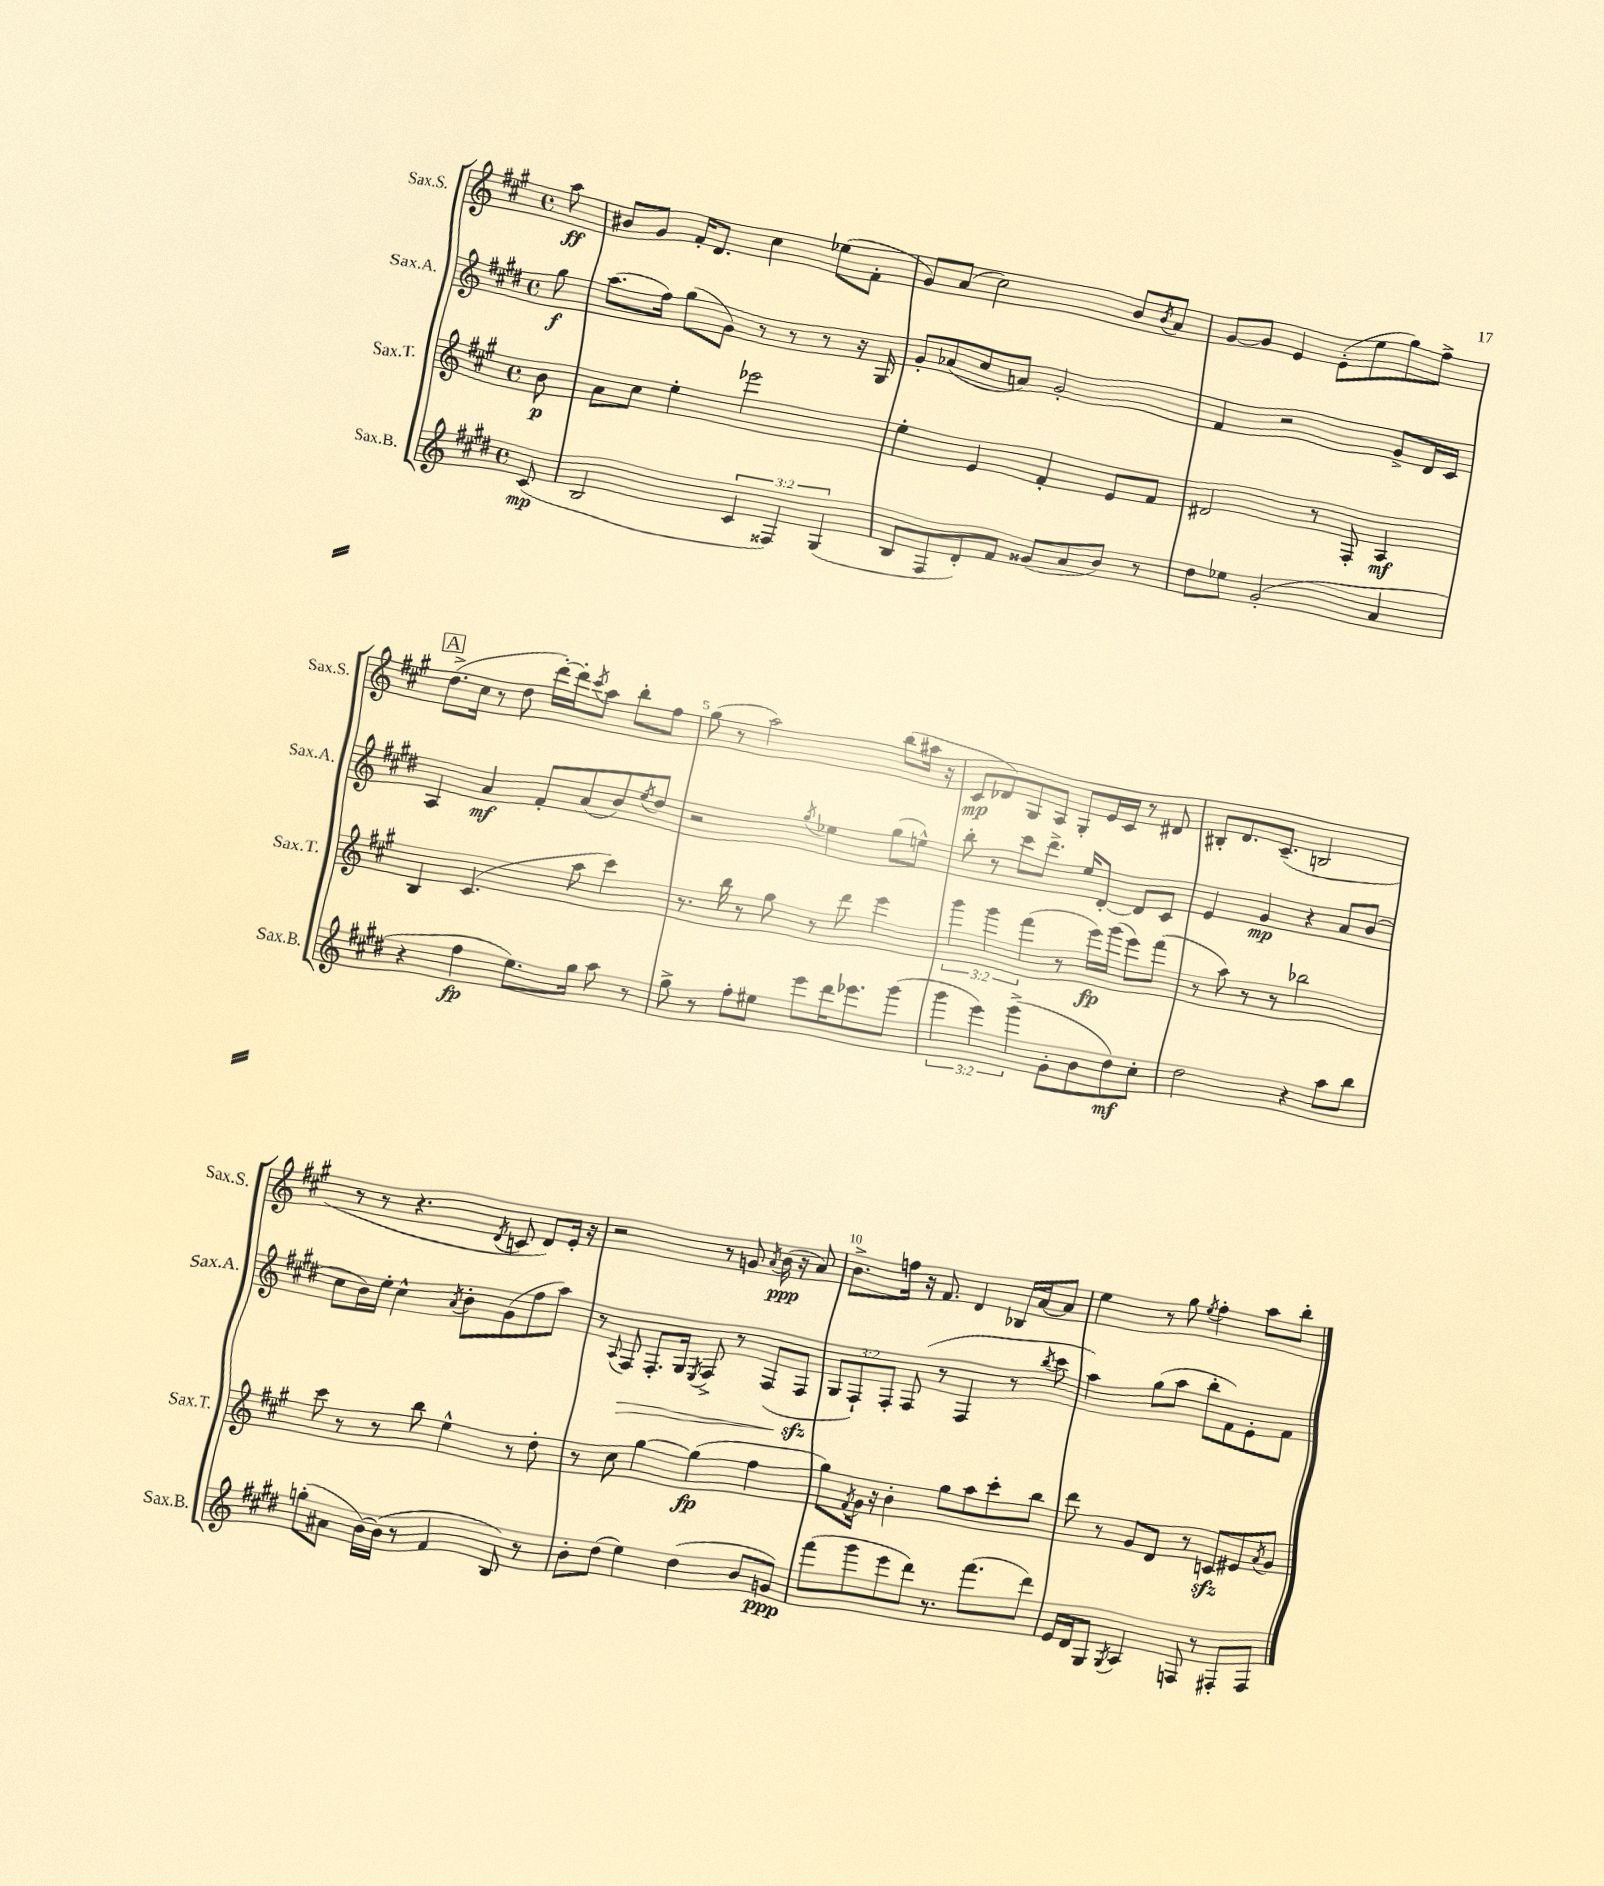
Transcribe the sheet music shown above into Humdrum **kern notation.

**kern	**kern	**kern	**kern
*staff4	*staff3	*staff2	*staff1
*clefG2	*clefG2	*clefG2	*clefG2
*k[f#c#g#d#]	*k[f#c#g#]	*k[f#c#g#d#]	*k[f#c#g#]
*M4/4	*M4/4	*M4/4	*M4/4
*met(c)	*met(c)	*met(c)	*met(c)
(8c#	8b	8gg#	8aa
=	=	=	=
2B	8a	(8.aa	8b#
.	8cc#	.	8g#
.	.	16ff#)	.
.	4ee'	(8gg#	16f#'
.	.	.	8.d
.	.	8g#)	.
6c#	2eee-	8r	4cc#
.	.	8r	.
6F##)	.	.	.
.	.	8r	(8ee-
(6G#	.	.	.
.	.	16r	8f#'
.	.	16G#	.
=	=	=	=
8B	4ee'	8g#'	8g#)
8F#	.	(8a-	(8a
8d#')	4e	8cc#	2cc#)
8f#	.	8a)	.
(8g##	4f#'	2g#'	.
8a	.	.	.
8b)	8e	.	8b
.	.	.	8qb
8r	8f#	.	8a
=	=	=	=
8dd#	2d#	4f#	[8g#
8ee-	.	.	8g#]
(2g#'	.	2r	4e
.	8r	.	(8e'
.	8F#'	.	8ee
4a	4A	8g#^	8gg#)
.	.	16d#	8ff#^
.	.	16c#	.
=	=	=	=
4r	4B	4A	(8.dd^
.	.	.	16cc#
4ff#	(4.c#	4a	8r
.	.	.	8dd
8.ee)	.	8f#'	[16ddd')
.	.	.	16ddd']
.	.	.	8qccc#
.	8aa	(8a	8aa
16gg#	.	.	.
8aa	4ccc#)	8b)	8bb'
.	.	8qee	.
8r	.	8dd#	8ff#
=	=	=	=
8gg#^	8.r	2r	(8gg#
8r	.	.	8r
.	16bb	.	.
8ff#'	8r	.	2aa)
8ee#	8gg#	.	.
.	.	8qgg#	.
8eee	8r	4ee-	.
16ddd#	8ddd	.	.
8.eee-	.	.	.
.	4eee	(8gg#	(8bb
(8ggg#	.	8ee^^)	16aa#
.	.	.	16r
=	=	=	=
6ggg#	6ggg#	8bb'	8c#
.	.	8r	8d-)
6eee)	6ggg#	.	.
.	.	8ccc#	8G#
(6ggg#^	(6fff#	.	.
.	.	8.ddd#^	8A
8g#'	8r	.	8G#'
.	.	16ee	.
8b	16eee)	[8d#'	16e
.	(16ggg#	.	16c#
8dd#)	8eee)	8d#]	8r
8cc#'	(8fff#	8c#	8d#
=	=	=	=
2dd#	8r	4e	8B#'
.	8aa)	.	8.d
.	8r	4g#	.
.	.	.	(8.c#~
.	8r	.	.
4r	2bb-	4r	2B
8aa	.	8a	.
8bb	.	(8b	.
=	=	=	=
(8gg'	8ccc#	8cc#	8r
8a#	8r	16b)	8r
.	.	16ee'	.
[16b)	8r	4cc#^^	4.r
(16b]	.	.	.
8r	8bb	.	.
.	.	8qa	.
4f#	4ee^^	8b'	.
.	.	.	8qd
.	.	(8g#	8c
8B)	8r	8ff#	8d)
8r	8dd'	8aa)	16e'
.	.	.	16r
=	=	=	=
8b'	8r	8r	2r
.	.	8qqA	.
(8dd#	8cc#	8F#	.
4ee)	[4gg#	8.F#'	.
.	.	16G#	.
.	.	8qE	.
(4dd#	(4gg#]	8F#^	8r
.	.	8r	8g
.	.	.	8qa
8b	4ff#	(8F#	(16b
.	.	.	16r
8g)	.	8F#	8a)
=	=	=	=
(8fff#	8gg#)	12G#	8.b^
.	.	12F#`)	.
.	8qf#	.	.
8ggg#	16g#	.	.
.	.	12F#'	.
.	16r	.	16ff
8eee	4b'	(8F#	16r
.	.	.	8.f#
8ddd#)	.	8r	.
8.r	8gg#	4F#	4d
.	8aa	.	.
(8.fff#	.	.	.
.	8ccc#'	8r	16B-
.	.	.	[16a
.	.	8qbb	.
8ddd#)	8bb	8ccc#	8a]
=	=	=	=
16e	8ddd	4aa)	4ee
16d#	.	.	.
8G#	8r	.	.
8qG#	.	.	.
4A	8g#	(8gg#	8r
.	8d	8aa	8gg#
.	.	.	8qee
8F	8r	8bb'	4ff#'
8r	8c	8f#)	.
8F#'	8e#	8e'	8aa
.	8qa	.	.
8F#	8g#	8f#	8bb'
==	==	==	==
*-	*-	*-	*-
